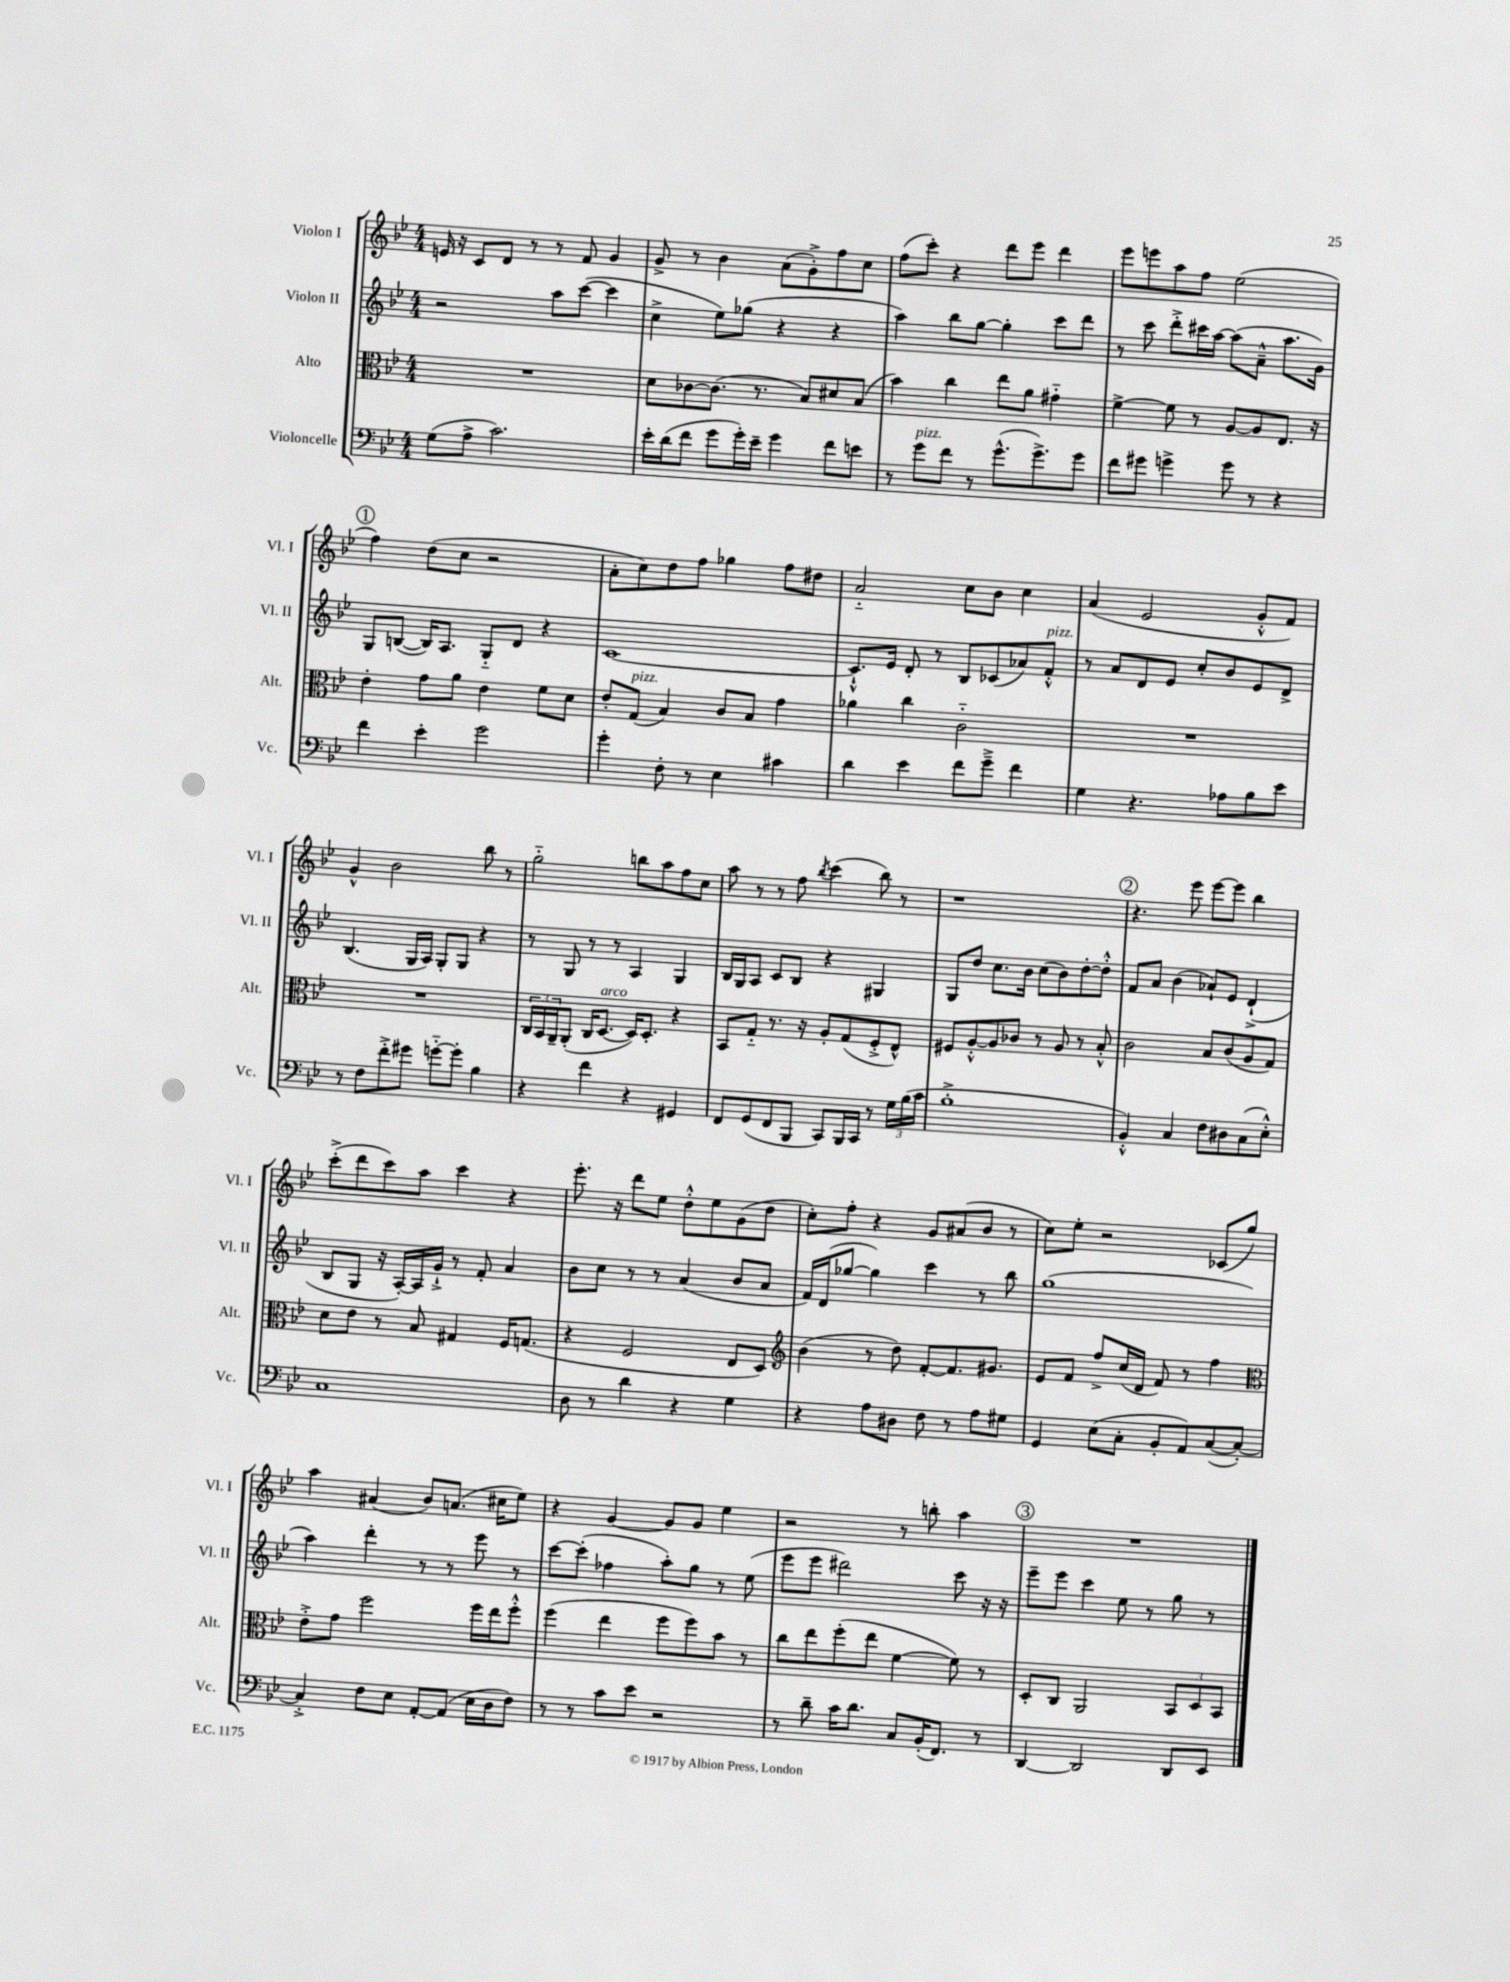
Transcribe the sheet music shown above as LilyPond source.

<<
\new StaffGroup <<
\new Staff = "s0" \with { instrumentName = "Violon I" shortInstrumentName = "Vl. I" } {
    \clef treble \key bes \major \numericTimeSignature \time 4/4
    e'16 r16 c'8 d'8 r8 r8 f'8 g'4 |
    g'8-> r8 bes'4 a'8( g'8-.->) f''8 c''8 |
    f''8( c'''8-.) r4 d'''8 ees'''8 d'''4 |
    ees'''8 e'''8 a''8 f''8 ees''2( |
    \mark \markup { \circle "1" } f''4) d''8( c''8 r2 |
    a'8-. c''8) d''8 f''8 ges''4 f''8 dis''8 |
    a'2-_ c''8 bes'8 c''4 |
    a'4( ees'2 g'8-.-^ f'8) |
    g'4-^ bes'2 bes''8 r8 |
    g''2-_ b''8 a''8 f''8 c''8 |
    a''8 r8 r8 f''8 \acciaccatura { bes''8 } c'''4( bes''8) r8 |
    r1 |
    \mark \markup { \circle "2" } r4. ees'''8 ees'''8~ ees'''8 bes''4 |
    c'''8-.->( d'''8 c'''8) a''8 c'''4 r4 |
    ees'''8.-. r16 d'''8 ees''8 d''8-.-^ ees''8 g'8( d''8 |
    c''8-.) f''8-. r4 g'8 ais'8( bes'8 r8 |
    c''8) ees''8-. r2 ces'8( g''8) |
    a''4 ais'4( bes'8) a'8.( cis''16 ees''8) |
    r4 g'4~ g'8 g'8 ees''4 |
    r2 r8 b''8-. a''4 |
    \mark \markup { \circle "3" } R1 \bar "|." |
}
\new Staff = "s1" \with { instrumentName = "Violon II" shortInstrumentName = "Vl. II" } {
    \clef treble \key bes \major \numericTimeSignature \time 4/4
    r2 a''8 c'''8~( c'''4 |
    c''4-> ees''8) ges''8( r4 r4 |
    a''4) bes''8 g''8~ g''4-. c'''8 d'''8 |
    r8 c'''8 d'''8-.-> cis'''16 a''16~ a''8( a'8---^ a''8. g'16) |
    \mark \markup { \circle "1" } g8 b8~( b16) a8. g8-_ d'8 r4 |
    c'1~ |
    c'8.-!-^ ees'16 d'8-. r8 bes8 ces'8( aes'8) f'8-.-^^\markup { \italic "pizz." } |
    r8 a'8 d'8 ees'8 c''8-. bes'8 ees'8 d'8-> |
    bes4.( g16 a16) g8-. g8 r4 |
    r8 g8 r8 r8 a4 g4 |
    bes16 g16 a8 c'8 bes8 r4 gis4 |
    g8 d''8 c''8. bes'16 c''8( bes'8) d''8~-. d''8-.-^ |
    \mark \markup { \circle "2" } f'8 a'8 bes'4( aes'8-!) ees'8 d'4-!->( |
    bes8 g8 r16 a16~-.) a16 g'16-!-> r8 f'8-. a'4 |
    bes'8 c''8 r8 r8 a'4( bes'8 a'8 |
    f'16) d'16( ges''8~ ges''4) c'''4 r8 bes''8 |
    g''1( |
    a''4) d'''4-. r8 r8 ees'''8 r8 |
    c'''8~ c'''8-.( fes''4 a''8-.) g''8 r8 ees''8( |
    ees'''8 ees'''8 dis'''2) c'''8 r16 r16 |
    \mark \markup { \circle "3" } ees'''8-- ees'''8 c'''4 ees''8 r8 g''8 r8 \bar "|." |
}
\new Staff = "s2" \with { instrumentName = "Alto" shortInstrumentName = "Alt." } {
    \clef alto \key bes \major \numericTimeSignature \time 4/4
    R1 |
    d'8 ces'8~ ces'8.( r8. bes8) dis'8 bes8( |
    bes'4) c''4 ees''8 a'8 gis'4-_ |
    f'4~-> f'8 r8 a8~ a8 ees8. r16 |
    \mark \markup { \circle "1" } ees'4-. g'8 a'8 ees'4 f'8 d'8 |
    ees'8-. g8^\markup { \italic "pizz." }( bes4) c'8 bes8 g'4 |
    aes'4 c''4 c'2-_ |
    R1 |
    R1 |
    \tuplet 3/2 { c16 bes,16 a,16-- } a,8-.( c16 d8.~^\markup { \italic "arco" } d16) d8.-. r4 |
    bes,8 g8-_ r8. r16 a8-. g8( f8-.-> ees8-^) |
    fis8 a8~-.-^ a8 ces'8 r8 a8 r8 bes8-.-^ |
    \mark \markup { \circle "2" } c'2 bes8 c'8( a8 g8) |
    d'8 ees'8 r8 bes8 gis4 f16 g8.( |
    r4 f2 ees8 d8) |
    \clef treble bes'4( r8 d''8) f'8~-. f'8. gis'8. |
    ees'8 f'8 f''8-> c''16( d'16 f'8) r8 f''4 |
    \clef alto ees'8-.-> g'8 f''2 f''16 ees''16 f''8-.-^ |
    f''4( ees''4 f''8 f''8) bes'8 r8 |
    c''8 ees''8 f''8-.( ees''8 f'4~ f'8) r8 |
    \mark \markup { \circle "3" } d8-. c8 a,2 \tuplet 3/2 { bes,8 d8 bes,8 } \bar "|." |
}
\new Staff = "s3" \with { instrumentName = "Violoncelle" shortInstrumentName = "Vc." } {
    \clef bass \key bes \major \numericTimeSignature \time 4/4
    g8( a8-> c'2.) |
    ees'16-. d'16( f'8 g'8 g'16-.) ees'16-- g'4 f'8 e'8 |
    r8 g'8^\markup { \italic "pizz." } f'8 r8 g'8.-^( g'8.->) g'8 |
    f'8 gis'8 g'4-> g'8 r8 r4 |
    \mark \markup { \circle "1" } f'4 ees'4-. g'2 |
    g'4-. f8-. r8 ees4 cis'4 |
    d'4 ees'4 f'8 g'8---> f'4 |
    g4 r4. aes8 bes8 ees'8 |
    r8 f8 f'8-.-> gis'8 g'8~-_ g'8-. bes4 |
    r4 f'4 r4 gis,4 |
    f,8 g,8( f,8 bes,,8 c,8) bes,,16 c,16 r8 \tuplet 3/2 { g16 bes16( c'16 } |
    bes1-.-> |
    \mark \markup { \circle "2" } bes,4-.-^) c4 f8 dis8 c8( ees8-.-^) |
    c1 |
    d8 r8 d'4 r4 g4 |
    r4 a8 dis8 f8 r8 a8 gis8 |
    g,4 ees8( c8-. bes,8-. a,8) c8~( c8~-.) |
    c4-.-> f8 ees8 a,8~-. a,8( ees16 d16 f8) |
    r8 r8 c'8 ees'8 r2 |
    r8 d'8-- c'16 d'8. c8 bes,16-.( f,8.) r8 |
    \mark \markup { \circle "3" } d,4~ d,2 d,8 ees,8 \bar "|." |
}
>>
>>
\layout { \context { \Score \remove "Bar_number_engraver" } }
